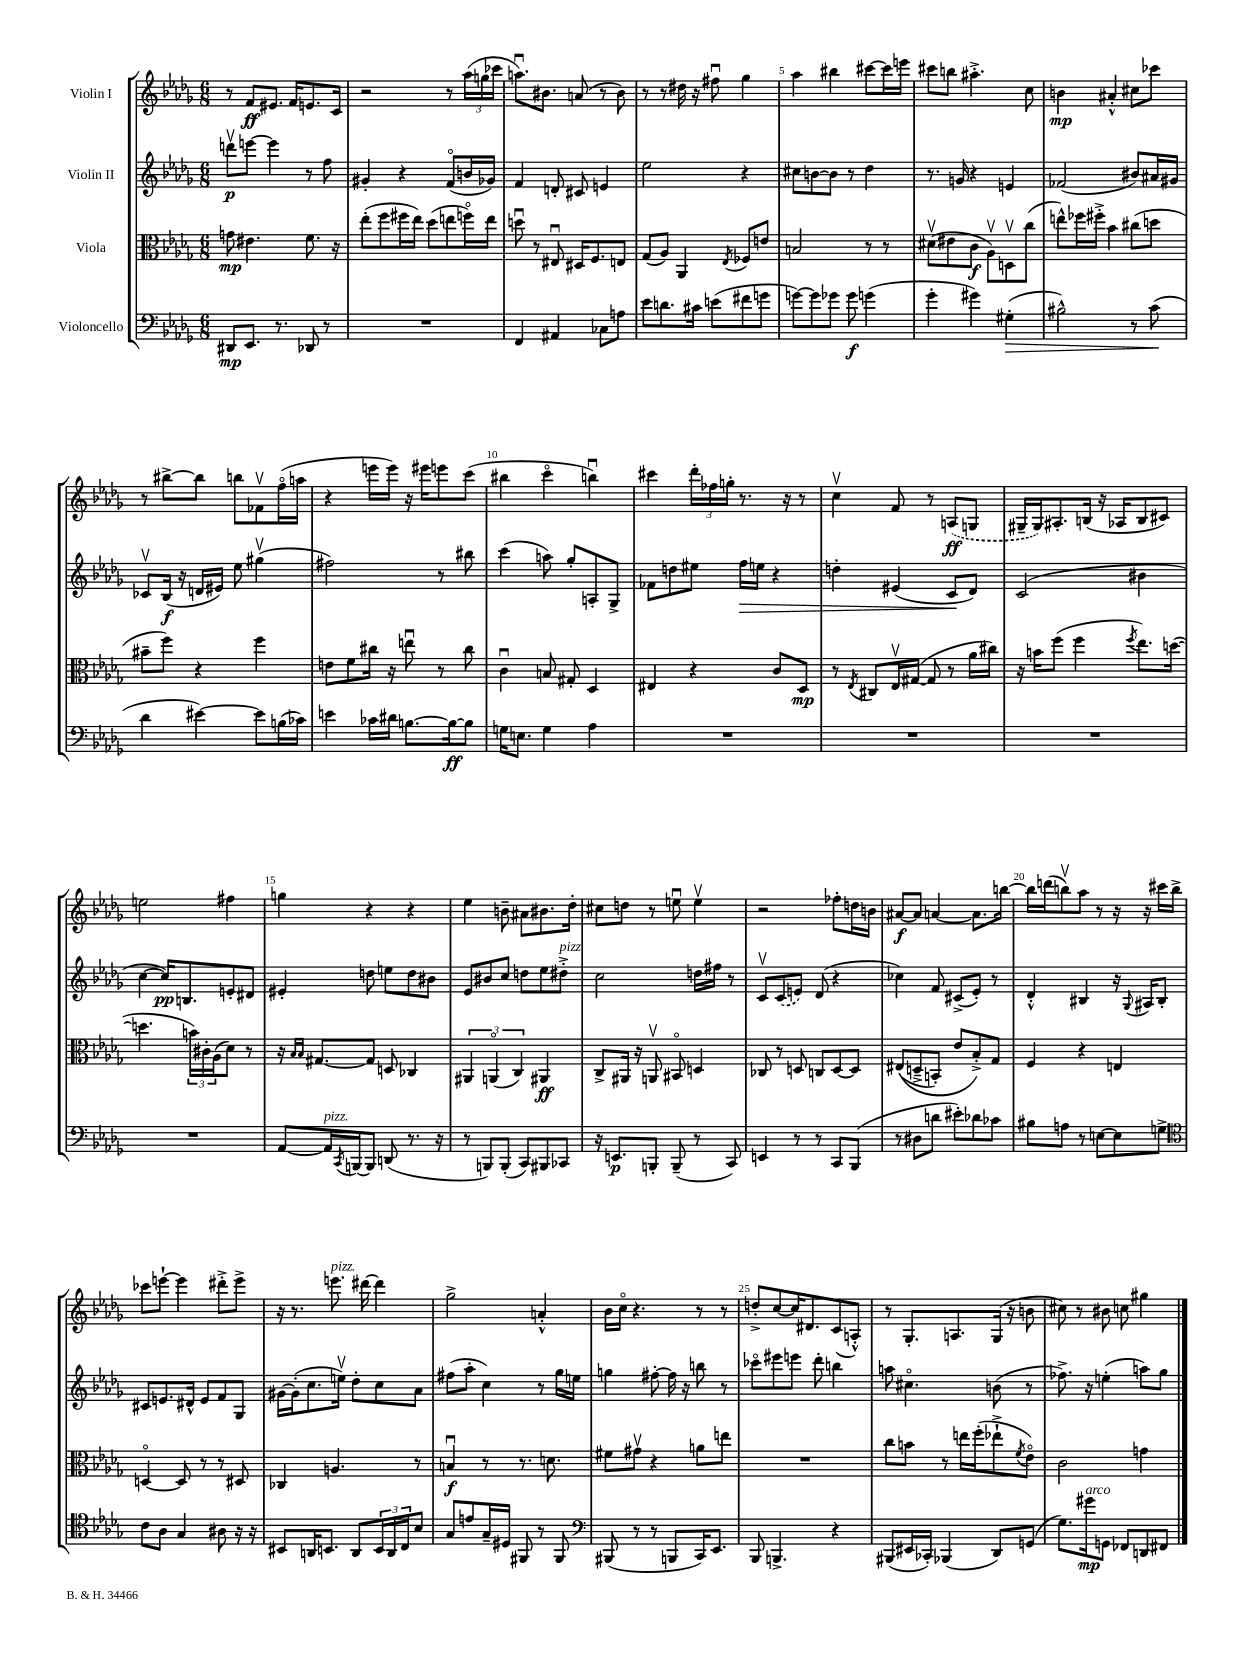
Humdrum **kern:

**kern	**kern	**kern	**kern
*staff4	*staff3	*staff2	*staff1
*clefF4	*clefC3	*clefG2	*clefG2
*k[b-e-a-d-g-]	*k[b-e-a-d-g-]	*k[b-e-a-d-g-]	*k[b-e-a-d-g-]
*M6/8	*M6/8	*M6/8	*M6/8
8DD#	8g	8dddv	8r
8.EE-	4.e#	[8eee	8f
.	.	4eee]	8.e#
8.r	.	.	.
.	.	.	16f
8DD-	8.f	8r	8.e
8r	.	8ff	.
.	16r	.	16c
=	=	=	=
2.r	(8ee-'	4g#'	2r
.	8ff	.	.
.	16ff#	4r	.
.	16ee-)	.	.
.	(8dd-	.	.
.	8ee	(8fo	8r
.	16ffo)	16b	(24aa-
.	.	.	24gg
.	16ee	16g-)	.
.	.	.	24ccc-
=	=	=	=
4FF	8ddu	4f	8.aau)
.	8r	.	.
.	.	.	8.b#
4AA#	8E#u	8d'	.
.	16D#	8c#	(8a
.	8.F	.	.
8C-	.	4e	8r
8A	8E	.	8b#)
=	=	=	=
8e-	(8G-	2ee-	8r
8.d	8A-)	.	8r
.	4AA-	.	16dd#
16c#	.	.	16r
(8e	.	.	8ff#u
.	8qE-	.	.
8f#	8F-	4r	4gg-
8g	8e	.	.
=	=	=	=
[8g)	2B	8cc#	4aa-
8g]	.	[8b	.
8g-	.	8b]	4bb#
8g-	.	8r	.
(4g	8r	4dd-	[8ccc#
.	8r	.	16ccc#]
.	.	.	16eee
=	=	=	=
4g-'	(8d#v	8.r	8ccc#
.	8e#	.	8bb
.	.	16g	.
4g#)	8c	4r	4.aa#'^
.	8A-v)	.	.
(4G#'	8Dv	4e	.
.	(8cc	.	8cc
=	=	=	=
2B#^^)	8ee^^)	(2f-	4b
.	16ff-	.	.
.	16ff#'^	.	.
.	4b-	.	4a#'^^
8r	(8cc#	8b#)	8cc#
(8c	8dd	16a#	8ccc-
.	.	16g#	.
=	=	=	=
4d-	8b#~	8c-v	8r
.	8ff)	(16B-	[8bb#^
.	.	16r	.
[4e#)	4r	16d	8bb#]
.	.	16e#)	.
.	.	8ee-	8bb
8e#]	4ff	(4gg#v	8f-v
(16B	.	.	(16ffo
16c-)	.	.	16aa
=	=	=	=
4e	8e	2ff#)	4r
.	8f	.	.
16c-	16cc#	.	16eee
16d#	16r	.	16eee)
[8.B	8eeu	.	16r
.	.	.	16eee#
.	8r	8r	8eee
16B_	.	.	.
8B]	8cc#	8bb#	(8ccc
=	=	=	=
16G	4cu	(4ccc	4bb#
8.E	.	.	.
4G	8B	8aa)	4ccco
.	8G#'	8gg-'	.
4A-	4D-	8A'	4bbu)
.	.	8G-^	.
=	=	=	=
2.r	4E#	8f-	4ccc#
.	.	8dd	.
.	4r	8ee#	24ddd-'
.	.	.	24ff-
.	.	.	24gg'
.	.	16ff	8.r
.	.	16ee	.
.	8c	4r	.
.	.	.	16r
.	8D-	.	8r
=	=	=	=
2.r	8r	4dd'	4ccv
.	8qE-	.	.
.	8C#	.	.
.	16E-v	(4e#	8f
.	([16G#	.	.
.	8G#]	.	8r
.	8r	8c	(8A
.	16a-	8d-)	8G
.	16cc#)	.	.
=	=	=	=
2.r	16r	(2c	16G#~
.	16b	.	16G#)
.	(8ff	.	8.A#'
.	4ff	.	.
.	.	.	(16B
.	.	.	16r
.	.	.	16A-
.	8qff	.	.
.	8.ee-)	4b#	8B
.	.	.	8c#)
.	([16dd	.	.
=	=	=	=
2.r	4.dd]	[4cc	2ee
.	.	16cc])	.
.	.	8.B	.
.	24b)	.	.
.	24c#'	.	.
.	(24A-	.	.
.	8d-)	8e'	4ff#
.	8r	8d#	.
=	=	=	=
[8AA-	16r	4e#'	4gg
.	16qqB-	.	.
.	16qqB-	.	.
.	[8.G#	.	.
16AA-]	.	.	.
8qCC	.	.	.
[16BBB	.	.	.
8BBB]	8G#]	8dd	4r
(8DD	8D	8ee	.
8.r	4C-	8dd	4r
.	.	8b#	.
16r	.	.	.
=	=	=	=
8r	6AA#	8e-	4ee-
8BBB)	.	8b#	.
.	(6AAo	.	.
(8BBB'	.	8cc	8b~
.	6C)	.	.
8CC)	.	8dd	8a#
8BBB#	4AA#	8ee-	8.b#
8CC-	.	8dd#'^	.
.	.	.	16dd-'
=	=	=	=
16r	8C^	2cc	8cc#
8.EE	.	.	.
.	16AA#	.	8dd
.	16r	.	.
8BBB'	8AAv	.	8r
(8BBB~	8BB#o	.	8eeu
8r	4D	16dd	4eev
.	.	16ff#	.
8CC)	.	8r	.
=	=	=	=
4EE	8C-	8cv	2r
.	8r	(8c	.
8r	8D	8e)	.
8r	8C	(8d-	.
8CC	[8D	4r	8ff-'
(8BBB-	8D]	.	16dd
.	.	.	16b
=	=	=	=
8r	&((8E#	4cc-)	[8a#
8D#	8D~^	.	8a#]
8d	8BB')	8f	[4a
8e#')	8e-	(8c#^	.
8d-	8B-'^&)	8e-')	8.a]
8c-	8G-	8r	.
.	.	.	[16bb
=	=	=	=
8B#	4F	4d-'^^	16bb]
.	.	.	(16ddd
8A	.	.	8bbv)
8r	4r	4B#	8aa-
[8E	.	.	8r
8E]	4E	16r	16r
.	.	8qqG-	.
.	.	16A#	16r
8G^	.	8B#'	16ccc#
.	.	.	16bb^
=	=	=	=
*clefC4	*	*	*
8c	[4Do	8c#	8ccc-
8A-	.	8.e	[8eee`
4G-	8D]	.	4eee]
.	.	16d#^^	.
.	8r	8e	.
8A#	8r	8f	8ddd#'^
16r	8D#	8G-	8eee^
16r	.	.	.
=	=	=	=
8BB#	4C-	[16g#	16r
.	.	(16g#']	8.r
16AA	.	8.cc	.
8.BB	.	.	.
.	4.A	.	8.eee
.	.	16eev)	.
8AA	.	8dd-'	.
.	.	.	[16ddd#
24BB	.	8cc	4ddd#]
24AA	.	.	.
24C	.	.	.
8B-	8r	8a-	.
=	=	=	=
8G-	4Bu	(8ff#	2gg-^
8e	.	8aa-'	.
16G-~	8r	4cc)	.
16D#	.	.	.
8FF#	8.r	.	.
8r	.	8r	4a'^^
.	8.d	.	.
8FF#	.	16gg-	.
.	.	16ee	.
=	=	=	=
*clefF4	*	*	*
(8BBB#	8f#	4gg	16b-
.	.	.	16cco
8r	8g#v	.	4.r
8r	4r	[8ff#'	.
8BBB	.	16ff#]	.
.	.	16r	.
16CC)	8a	8bb	8r
8.EE-	.	.	.
.	8ee	8r	8r
=	=	=	=
8BBB-	2.r	8ccc-o	8dd'^
4.BBB^	.	8eee#	[8cc
.	.	8eee	16cc]
.	.	.	8.d#
.	.	8ddd-'	.
4r	.	4bb	(8c
.	.	.	8A'^^)
=	=	=	=
(8BBB#	8cc	8aa	8r
16EE#	8b	4.cc#o	8.G-'
16CC-')	.	.	.
(4BBB-	8r	.	.
.	.	.	8.A
.	16ee	.	.
.	(16ff'	.	.
8DD-)	8ee-`^	(8b	(16G-
.	.	.	16r
.	8qf	.	.
(8GG	8e-o)	8r	8b
=	=	=	=
8.G-)	2c	8.ff-^)	8cc#)
.	.	.	8r
16g#	.	16r	.
8GG	.	(4ee'	8b#
8FF-	.	.	8cc
8DD	4g	8aa)	4gg#
8FF#	.	8gg-	.
==	==	==	==
*-	*-	*-	*-
